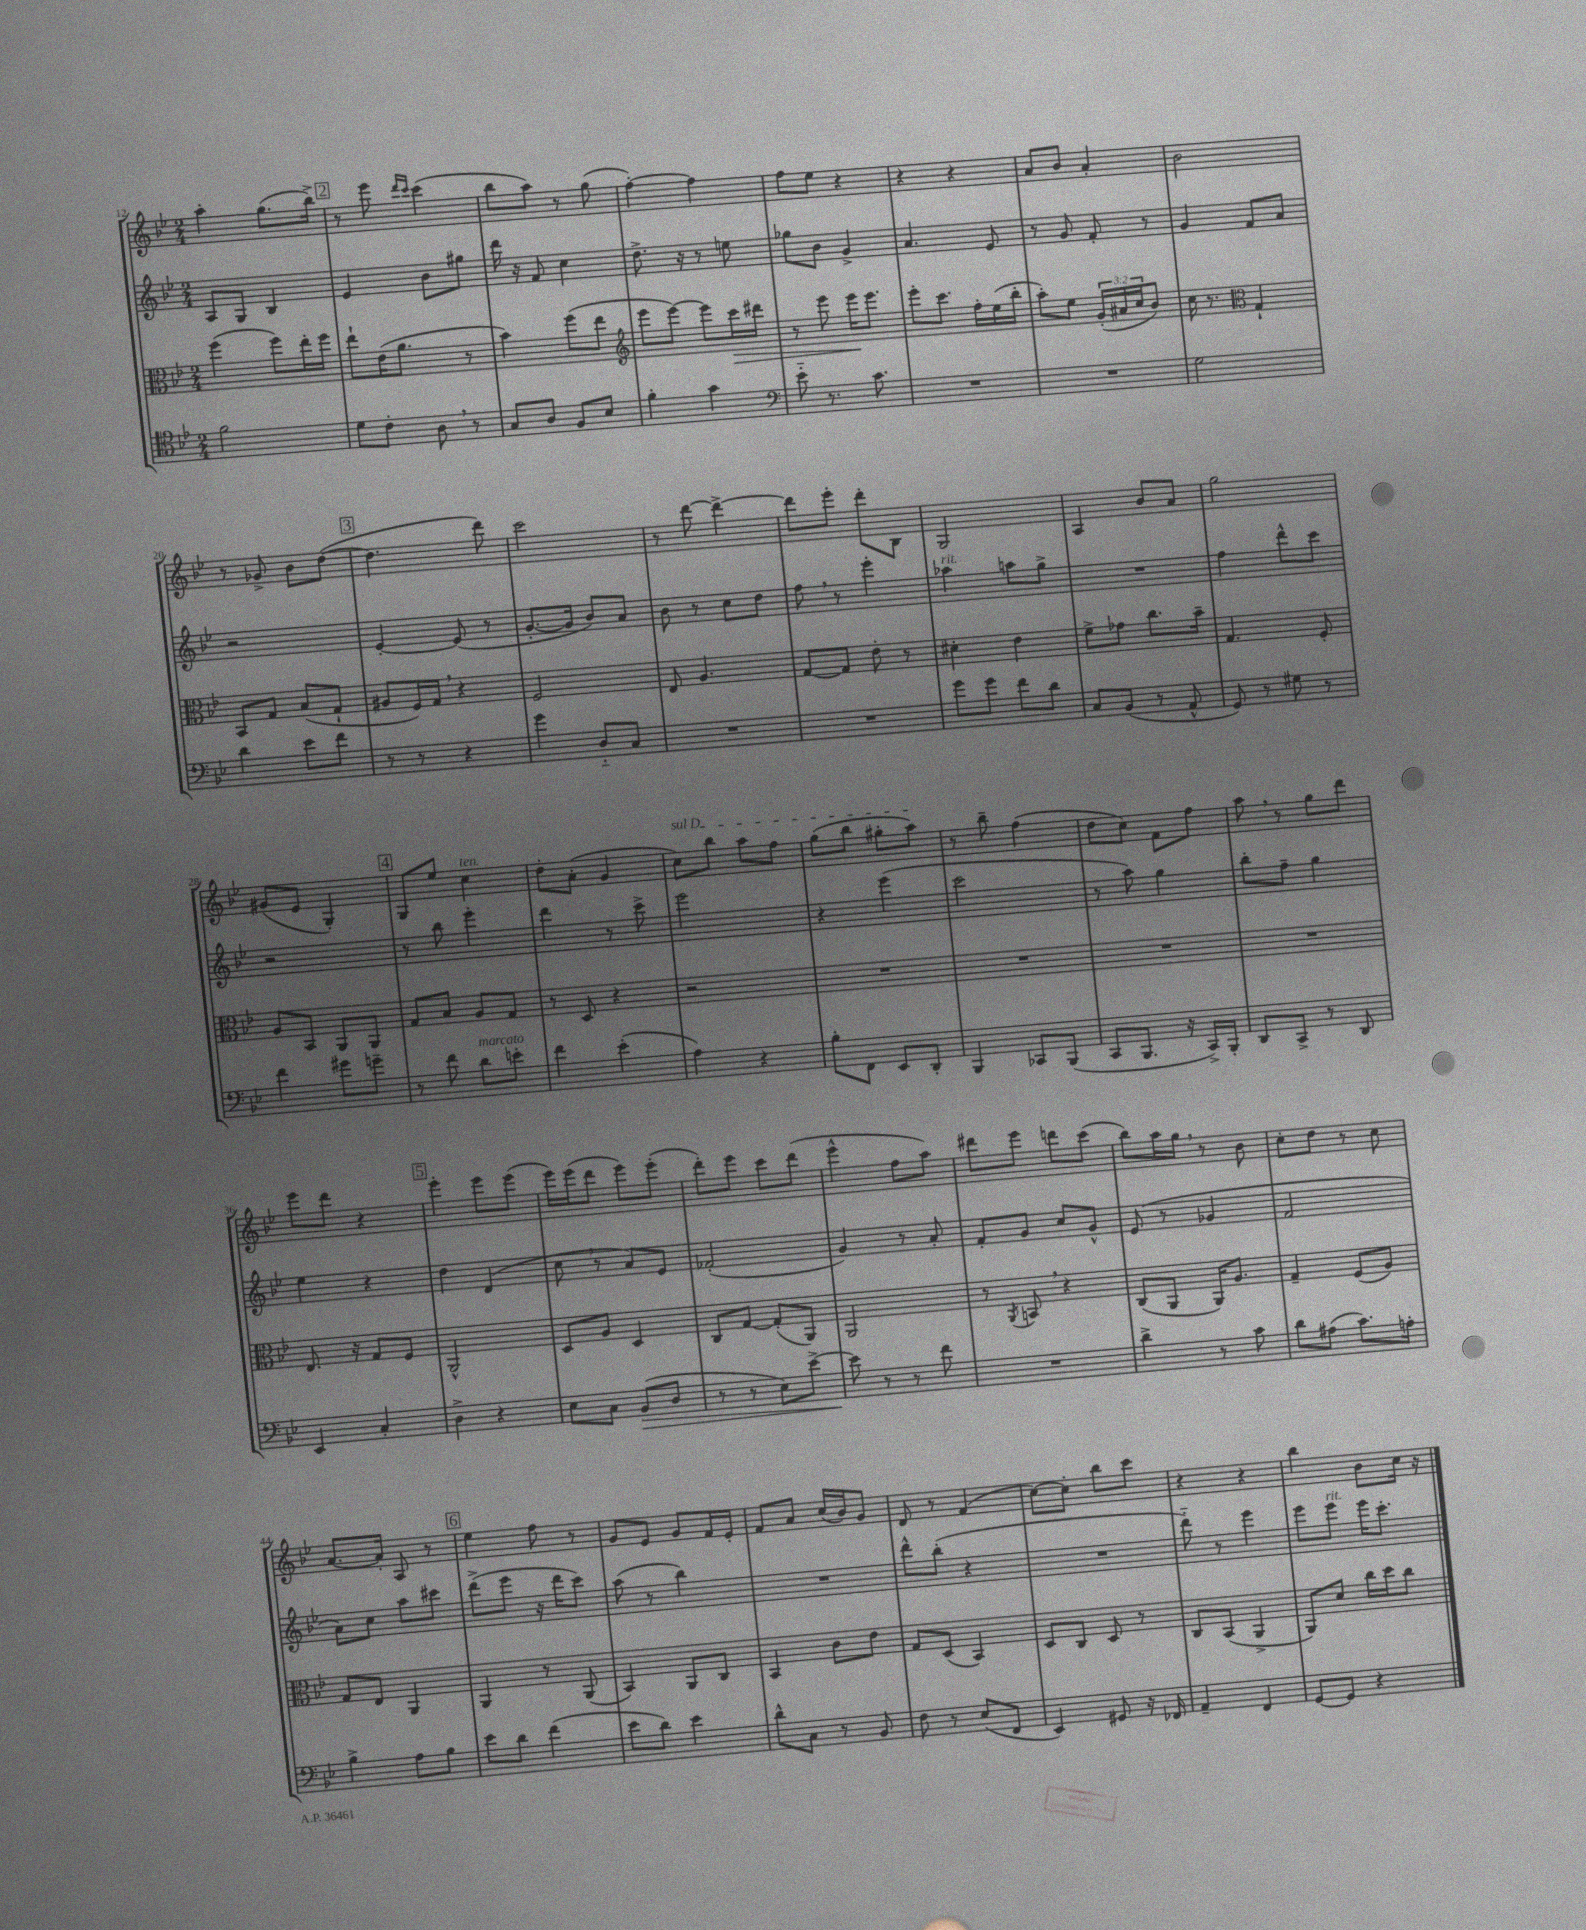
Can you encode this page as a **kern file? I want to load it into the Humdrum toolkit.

**kern	**kern	**kern	**kern
*staff4	*staff3	*staff2	*staff1
*clefC4	*clefC3	*clefG2	*clefG2
*k[b-e-]	*k[b-e-]	*k[b-e-]	*k[b-e-]
*M2/4	*M2/4	*M2/4	*M2/4
2f\	(4ff\	8A/L	4aa'\
.	.	8G/J	.
.	8ff\L)	4B-/	(8.gg\L
.	16ee-'\L	.	.
.	16ff\JJ	.	16bb-^\Jk)
=	=	=	=
8d\L	8ee-`\L	4e-/	8r
8c'\J	(16e-\K	.	8eee-\
.	8.a\J	.	.
.	.	.	16qqddd/LL
.	.	.	16qqccc/JJ
8A\	.	8b-\L	(4ccc\
8r	8r	8gg#\J	.
=	=	=	=
8G/L	4b-\)	16ddd\	8bb-\L
.	.	16r	.
8A/J	.	8f/	8aa\J)
8F/L	(8ff\L	4cc\	8r
8B-/J	8ee-\J	.	(8gg\
=	=	=	=
*	*clefG2	*	*
4f'\	8eee-\L	8.dd^\	[4ff'\)
.	[8eee-\J)	.	.
.	.	16r	.
4g\	8eee-\]L	8r	4ff\]
.	16ccc\L	8ee\	.
.	16ddd#\JJ	.	.
=	=	=	=
*clefF4	*	*	*
8e-'~\	8r	8gg-\L	8ff\L
8.r	8eee-\	8b-\J	8ee-\J
.	16eee-\LK	4g^/	4r
8.c\	8.eee-\J	.	.
=	=	=	=
2r	8eee-'\L	4.a/	4r
.	8.ccc\J	.	.
.	.	.	4r
.	16ff'\LL	.	.
.	(16ee-\	8e-/	.
.	16bb-'\JJ	.	.
=	=	=	=
2r	8aa'\L)	8r	8a/L
.	8ee-\J	8g/	8b-/J
.	(24g'/LL	8f'/	4a'/
.	24a#/	.	.
.	24cc/J	.	.
.	8b-/J)	8r	.
=	=	=	=
2G\	16cc\	4g/	2b-\
.	8.r	.	.
*	*clefC3	*	*
.	4G`/	8f/L	.
.	.	8a/J	.
=	=	=	=
4d\	8BB-/L	2r	8r
.	8G/J	.	8g-^/
8e-\L	(8B-/L	.	8b-\L
8f\J	8G`/J	.	([8dd\J
=	=	=	=
8r	8A#/L	[4e-'/	4.dd\]
8r	16F/L)	.	.
.	16G/JJ	.	.
4r	4r	(8e-/]	.
.	.	8r	8ddd\)
=	=	=	=
4g\	2F/	[8.g'/L	2ccc\
.	.	16g/]Jk	.
8D'~/L	.	8b-/L)	.
8C/J	.	8a/J	.
=	=	=	=
2r	8E-/	8b-\	8r
.	4.A/	8r	[8ddd\
.	.	8cc\L	4ddd^\_
.	.	8dd\J	.
=	=	=	=
2r	[8G/L	8ff\	8ddd\]L
.	8G/]J	8r	8eee-'\J
.	8e-'\	4eee-'\	8ddd'\L
.	8r	.	8B-\J
=	=	=	=
8g\L	4d#'\	4aa-\	2G/
8g\J	.	.	.
8f\L	4e-\	8aa\L	.
8d\J	.	8gg^\J	.
=	=	=	=
8C/L	8f^\L	2r	4A/
(8BB-/J	8g-\J	.	.
8r	8.cc\L	.	8b-/L
8AA^^/	.	.	8a/J
.	16b-~\Jk	.	.
=	=	=	=
8GG/)	4.G/	4ff\	2gg\
8r	.	.	.
8G#\	.	8ddd^^\L	.
8r	8F'/	8ccc\J	.
=	=	=	=
4f\	8A/L	2r	(8g#/L
.	8BB-/J	.	8e-/J
8g#\L	8AA/L	.	4G'/)
8g~\J	8AA/J	.	.
=	=	=	=
8r	8G/L	8r	8G/L
8f\	8B-/J	8bb-\	8ee-/J
8d\L	8A/L	4eee-'\	4cc\
8e'\J	8G/J	.	.
=	=	=	=
4f\	8r	4ddd\	8dd'\L
.	8D/	.	(8a'\J
(4e-'\	4r	8r	4g/
.	.	8ccc^\	.
=	=	=	=
4A\)	2r	2eee-\	8cc\L)
.	.	.	8bb-\J
4r	.	.	8aa\L
.	.	.	8ff\J
=	=	=	=
8B-'\L	2r	4r	(8gg\L
8FF\J	.	.	8bb-\J
8EE-/L	.	(4eee-\	8gg#'\L
8DD'/J	.	.	8aa\J)
=	=	=	=
4BBB-/	2r	2ccc\	8r
.	.	.	8bb-~\
8CC-/L	.	.	(4ff\
(8BBB-/J	.	.	.
=	=	=	=
8CC/L	2r	8r	8dd\L
8.BBB-/J	.	8aa\)	8cc\J)
.	.	4gg\	8f\L
16r	.	.	.
16CC^/LL)	.	.	8ff\J
16BBB-'/JJ	.	.	.
=	=	=	=
8DD/L	2r	8bb-'\L	8aa\
8CC^/J	.	8ff~\J	8r
8r	.	4gg\	8gg\L
8DD/	.	.	8ddd\J
=	=	=	=
4EE-/	8.E-/	4ee-\	8eee-\L
.	.	.	8ddd\J
.	16r	.	.
4C'/	8G/L	4r	4r
.	8F/J	.	.
=	=	=	=
4D^\	2AA^^/	4dd\	4eee-'\
4r	.	(4d/	8eee-\L
.	.	.	(8eee-\J
=	=	=	=
8E-\L	8D/L	8cc\	16eee-\LL)
.	.	.	(16eee-\J
8C\J	8A/J	8r	8ddd\J
(8BB-/L	4D/	8a/L)	8eee-\L)
8D/J	.	8e-/J	(8eee-'\J
=	=	=	=
8r	8C/L	(2f-'/	8ddd'\L)
8r	[8G/J	.	8eee-\J
8E-\L)	(8G'/]L	.	8ccc\L
[8e-^\J	8AA/J)	.	(8ddd\J
=	=	=	=
8e-\]	2AA/	4g/)	4eee-^^\
8r	.	.	.
8r	.	8r	8ff\L
8f\	.	8a'/	8aa\J)
=	=	=	=
2r	8r	8f'/L	8ddd#\L
.	8qAA/	.	.
.	8BB/	8g/J	8eee-\J
.	4r	8cc/L	8ddd\L
.	.	8g^^/J	(8ccc\J
=	=	=	=
4d^\	(8C/L	(8e-/	8bb-\L)
.	8AA/J	8r	16aa\L
.	.	.	16gg\JJ
8r	16AA/LK)	4g-/	8r
.	8.A/J	.	.
8c\	.	.	8b-\
=	=	=	=
8d\L	4G~/	2f/	8cc'\L
(8A#\J	.	.	8dd\J
8.c\L)	(8F/L	.	8r
.	8A/J)	.	8cc\
16A'\Jk	.	.	.
=	=	=	=
4B-^\	8G/L	8a\L)	[8.a/L
.	8E-/J	8cc\J	.
.	.	.	16a'/]Jk
8A\L	4AA/	8aa\L	8A/
8B-\J	.	8ccc#\J	8r
=	=	=	=
8e-\L	4AA/	(8ddd^\L	4ee-\
8d\J	.	8eee-\J	.
(4f\	8r	16r	8ff\
.	.	16ddd\LK	.
.	(8AA/	8ccc\J)	8r
=	=	=	=
8e-\L	4BB-/)	(8aa\	8g/L
8d\J)	.	8r	8e-/J
4e-\	8AA/L	4bb-\)	8g/L
.	8C/J	.	16f/L
.	.	.	16e-'/JJ
=	=	=	=
8d^^\L	4BB-/	2r	8f/L
8C\J	.	.	8a/J
8r	8c\L	.	(16cc/LL
.	.	.	16b-/J)
8BB-/	8e-\J	.	8g/J
=	=	=	=
8F\	8G/L	8ddd^^\L	8d/
8r	(8D/J	(8bb-'\J	8r
(8E-/L	4BB-/)	4r	(4f/
8FF/J	.	.	.
=	=	=	=
4EE-/)	8D/L	2r	[8cc\L)
.	8C/J	.	8cc'\]J
8GG#/	8D/	.	8bb-\L
16r	8r	.	8ccc\J
16FF-/	.	.	.
=	=	=	=
4AA~/	8C/L	8ddd'~\)	4r
.	(8BB-/J	8r	.
4FF/	4AA^/	4eee-\	4r
=	=	=	=
[8GG/L	8AA/L)	8eee-\L	4bb-\
8GG/]J	8d/J	8eee-\J	.
4r	16cc\LL	16eee-\LK	8b-\L
.	16dd\J	8.ccc'\J	.
.	8cc\J	.	16cc\Jk
.	.	.	16r
==	==	==	==
*-	*-	*-	*-
